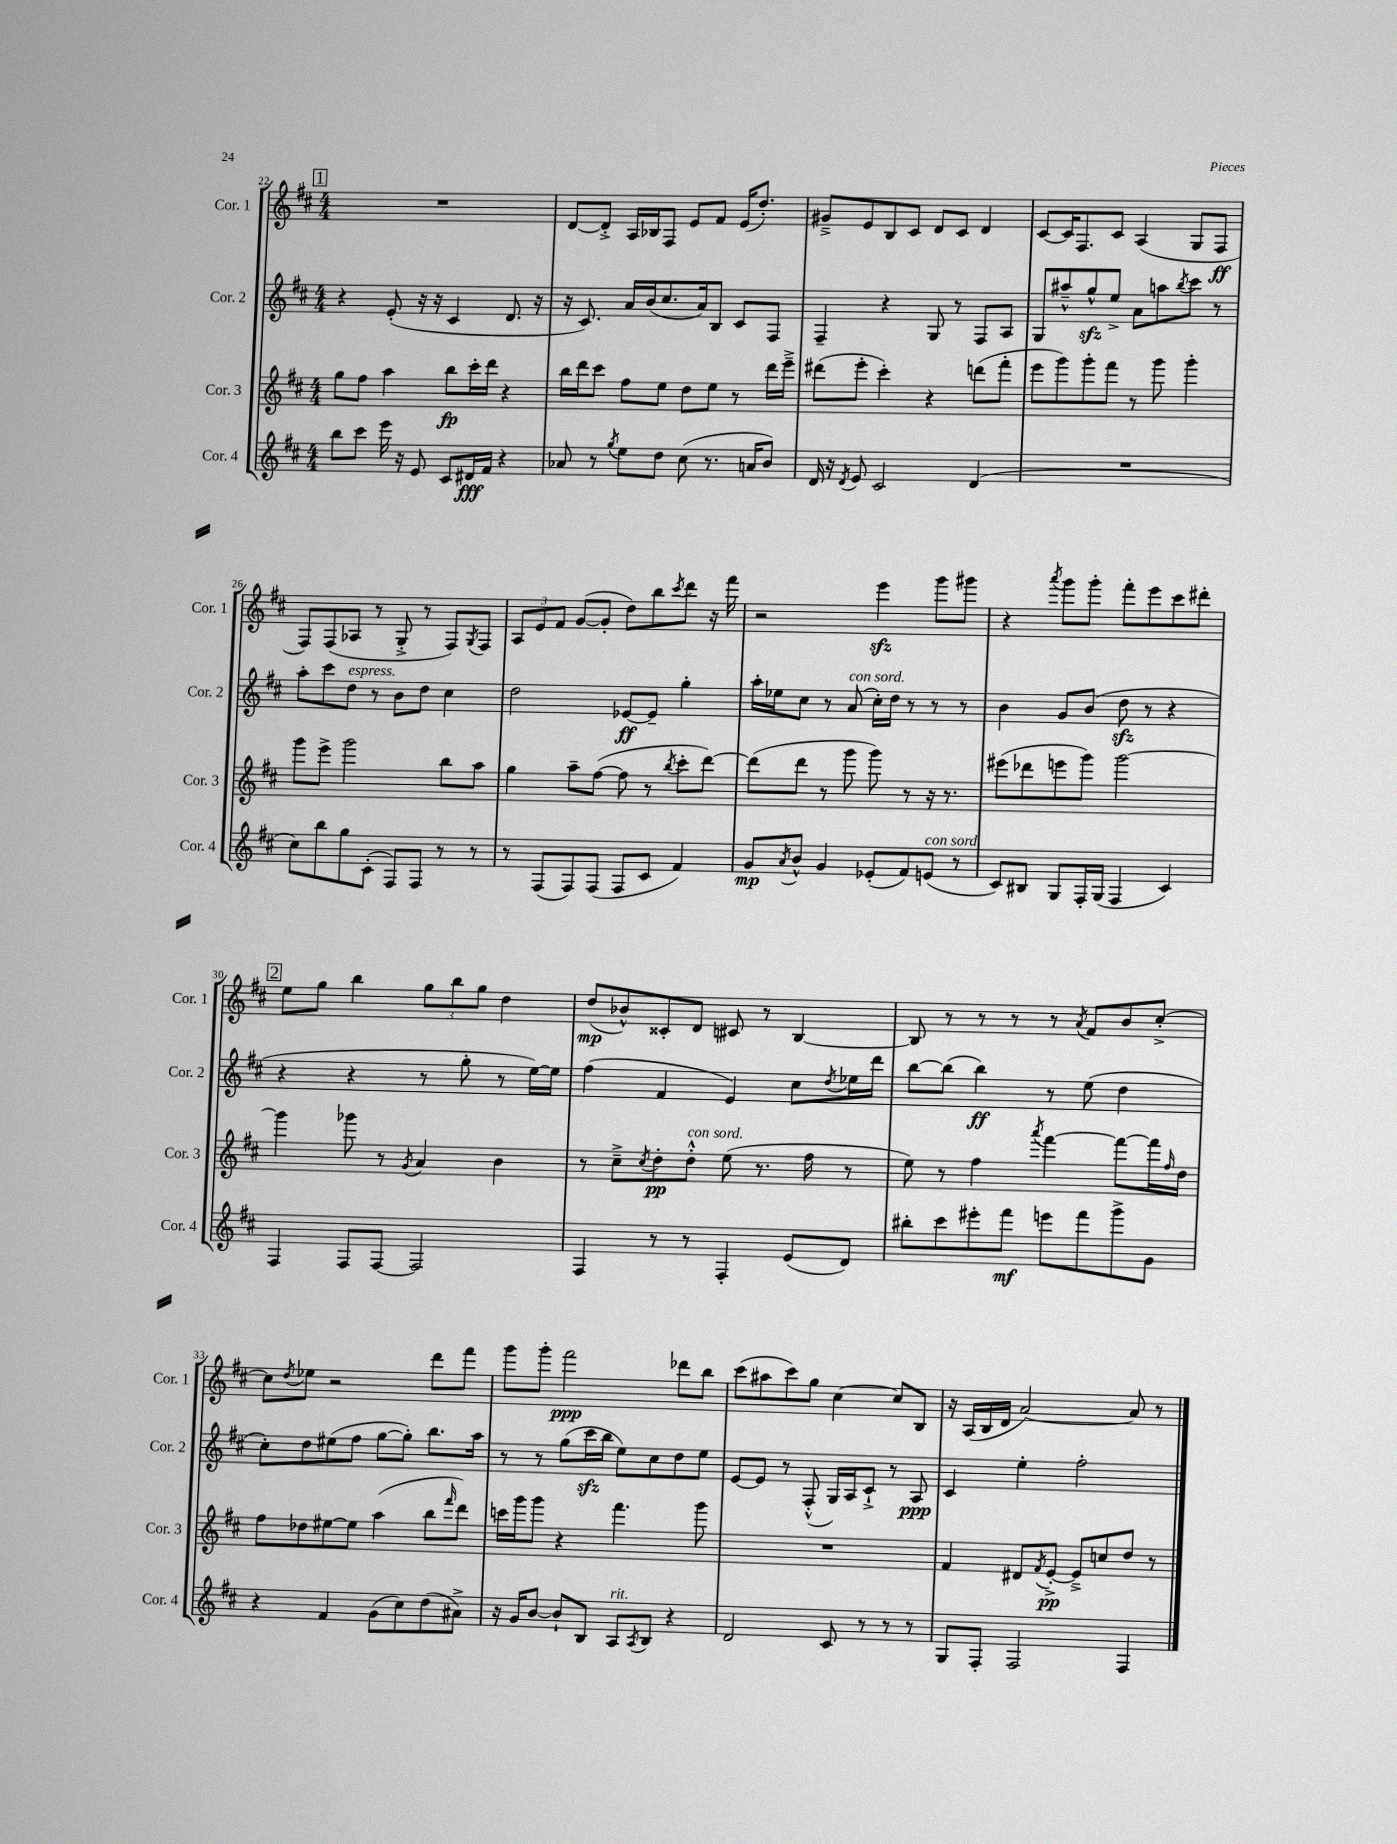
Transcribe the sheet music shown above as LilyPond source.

<<
\new StaffGroup <<
\new Staff = "s0" \with { instrumentName = "Cor. 1" shortInstrumentName = "Cor. 1" } {
    \clef treble \key d \major \numericTimeSignature \time 4/4
    \mark \markup { \box "1" } R1 |
    d'8~ d'8-.-> a16 bes16 fis8 e'8 fis'8 e'16( d''8.-.) |
    gis'8---> e'8 b8 cis'8 d'8 cis'8 d'4 |
    cis'8~ cis'16 fis8. cis'8 a4( g8 fis8\ff |
    fis8) fis8( aes8 r8 g8-.-> r8 fis8) \acciaccatura { g8 } fis8 |
    \tuplet 3/2 { a8 e'8 fis'8 } g'8~( g'8-. d''8) b''8 \acciaccatura { cis'''8 } d'''8 r16 fis'''16 |
    r2 e'''4\sfz g'''8 gis'''8 |
    r4 \acciaccatura { a'''8 } g'''8 g'''8-. fis'''8-. e'''8 cis'''8 dis'''8-. |
    \mark \markup { \box "2" } e''8 g''8 b''4 \tuplet 3/2 { g''8 b''8 g''8 } d''4 |
    d''8\mp( bes'8-^) cisis'8-. d'8 cis'8 r8 b4~ |
    b8 r8 r8 r8 r8 \acciaccatura { a'8 } fis'8 b'8 cis''8~-.-> |
    cis''8 \acciaccatura { d''8 } ees''8 r2 d'''8 fis'''8 |
    g'''8 g'''8-. fis'''2\ppp des'''8 b''8 |
    cis'''8( ais''8 cis'''8) g''8 cis''4~ cis''8 b8 |
    r16 a16( b16 d'16 a'2~) a'8 r8 \bar "|." |
}
\new Staff = "s1" \with { instrumentName = "Cor. 2" shortInstrumentName = "Cor. 2" } {
    \clef treble \key d \major \numericTimeSignature \time 4/4
    \mark \markup { \box "1" } r4 e'8-.( r16 r16 cis'4 d'8. r16 |
    r16 cis'8.) a'16 b'16( cis''8. a'16) b8 cis'8 fis8 |
    fis4-- r4 g8 r8 fis8 a8 |
    g8 ais''8---^ g''8-^\sfz e''8-> a'8 a''8 \acciaccatura { b''8 } cis'''8 r8 |
    a''8-. cis'''8 d''8^\markup { \italic "espress." } r8 b'8 d''8 cis''4 |
    d''2 ees'8~\ff ees'8-- g''4-. |
    a''16-. ees''16 cis''8 r8 a'8^\markup { \italic "con sord." }( cis''16-.) d''16 r8 r8 r8 |
    b'4 g'8 b'8( d''8\sfz r8 r4 |
    \mark \markup { \box "2" } r4 r4 r8 g''8-. r8 e''16~) e''16 |
    fis''4( fis'4 e'4) cis''8 \acciaccatura { d''8 } ees''16 d'''16 |
    b''8~ b''8( b''4\ff) r8 e''8( d''4 |
    cis''8-.) d''8 eis''8( fis''8 g''8~ g''8-.) b''8. a''16 |
    r8 r8 g''8( cis'''16\sfz b''16 e''8) cis''8 d''8 e''8 |
    e'8~ e'8 r8 fis8-.-^( g16) a16 cis'8-!-> r8 a8\ppp |
    cis'4 e''4-. fis''2-. \bar "|." |
}
\new Staff = "s2" \with { instrumentName = "Cor. 3" shortInstrumentName = "Cor. 3" } {
    \clef treble \key d \major \numericTimeSignature \time 4/4
    \mark \markup { \box "1" } g''8 fis''8 a''4 b''8\fp cis'''16-. d'''16 r4 |
    b''16 d'''16 cis'''8 fis''8 e''8 d''8 e''8 r8 d'''16 e'''16---> |
    dis'''8( e'''8-. cis'''4-.) r4 d'''8( fis'''8-. |
    e'''8 g'''8) g'''8-. fis'''8 r8 g'''8 g'''4-. |
    g'''8 e'''8-> g'''2 b''8 a''8 |
    g''4 a''8-- fis''8~( fis''8 r8 \acciaccatura { b''8 } cis'''8-. d'''8~) |
    d'''8( d'''8 r8 g'''8 g'''8) r8 r16 r8. |
    eis'''8( des'''8 e'''8 g'''8) g'''2~ |
    \mark \markup { \box "2" } g'''4 ges'''8 r8 \acciaccatura { g'8 } a'4 b'4 |
    r8 cis''8---> \acciaccatura { cis''8 } d''8-.\pp d''8-.-^^\markup { \italic "con sord." } e''8( r8. fis''16 r8 |
    e''8) r8 fis''4 \acciaccatura { a'''8 } fis'''4~ fis'''8~ fis'''16 \grace { fis''16 } d''16 |
    fis''8 des''8 eis''8~ eis''8 a''4( b''8 \grace { fis'''16 } d'''8) |
    c'''16 g'''16 g'''8 r4 fis'''4. g'''8 |
    R1 |
    fis'4 dis'8 \acciaccatura { fis'8 } e'8~-.->\pp e'8---> c''8 d''8 r8 \bar "|." |
}
\new Staff = "s3" \with { instrumentName = "Cor. 4" shortInstrumentName = "Cor. 4" } {
    \clef treble \key d \major \numericTimeSignature \time 4/4
    \mark \markup { \box "1" } b''8 cis'''8 e'''16 r16 e'8 cis'8 dis'16\fff fis'16 r4 |
    aes'8 r8 \acciaccatura { g''8 } e''8 d''8 cis''8( r8. a'16 b'8) |
    d'16 r16 \acciaccatura { d'8 } e'8 cis'2 d'4( |
    R1 |
    cis''8) b''8 g''8 cis'8-.( fis8) fis8 r8 r8 |
    r8 fis8( fis8) fis8( fis8 cis'8 fis'4) |
    g'8\mp \acciaccatura { a'8 } b'8-^ g'4 ees'8-.( fis'8) e'8^\markup { \italic "con sord." }( r8 |
    cis'8) bis8 g8 fis16-. g16( fis4 cis'4) |
    \mark \markup { \box "2" } fis4 fis8 fis8~ fis2 |
    fis4 r8 r8 fis4-. e'8( d'8) |
    bis''8-. cis'''8 eis'''8-. fis'''8\mf e'''8 fis'''8 g'''8-> g'8 |
    r4 fis'4 g'8( cis''8) d''8( ais'8->) |
    r16 g'16 b'8~ b'8-! b8 a8^\markup { \italic "rit." } \acciaccatura { a8 } b8 r4 |
    d'2 cis'8 r8 r8 r8 |
    g8 fis8-. fis2 fis4 \bar "|." |
}
>>
>>
\layout { \context { \Score currentBarNumber = #22 } }
